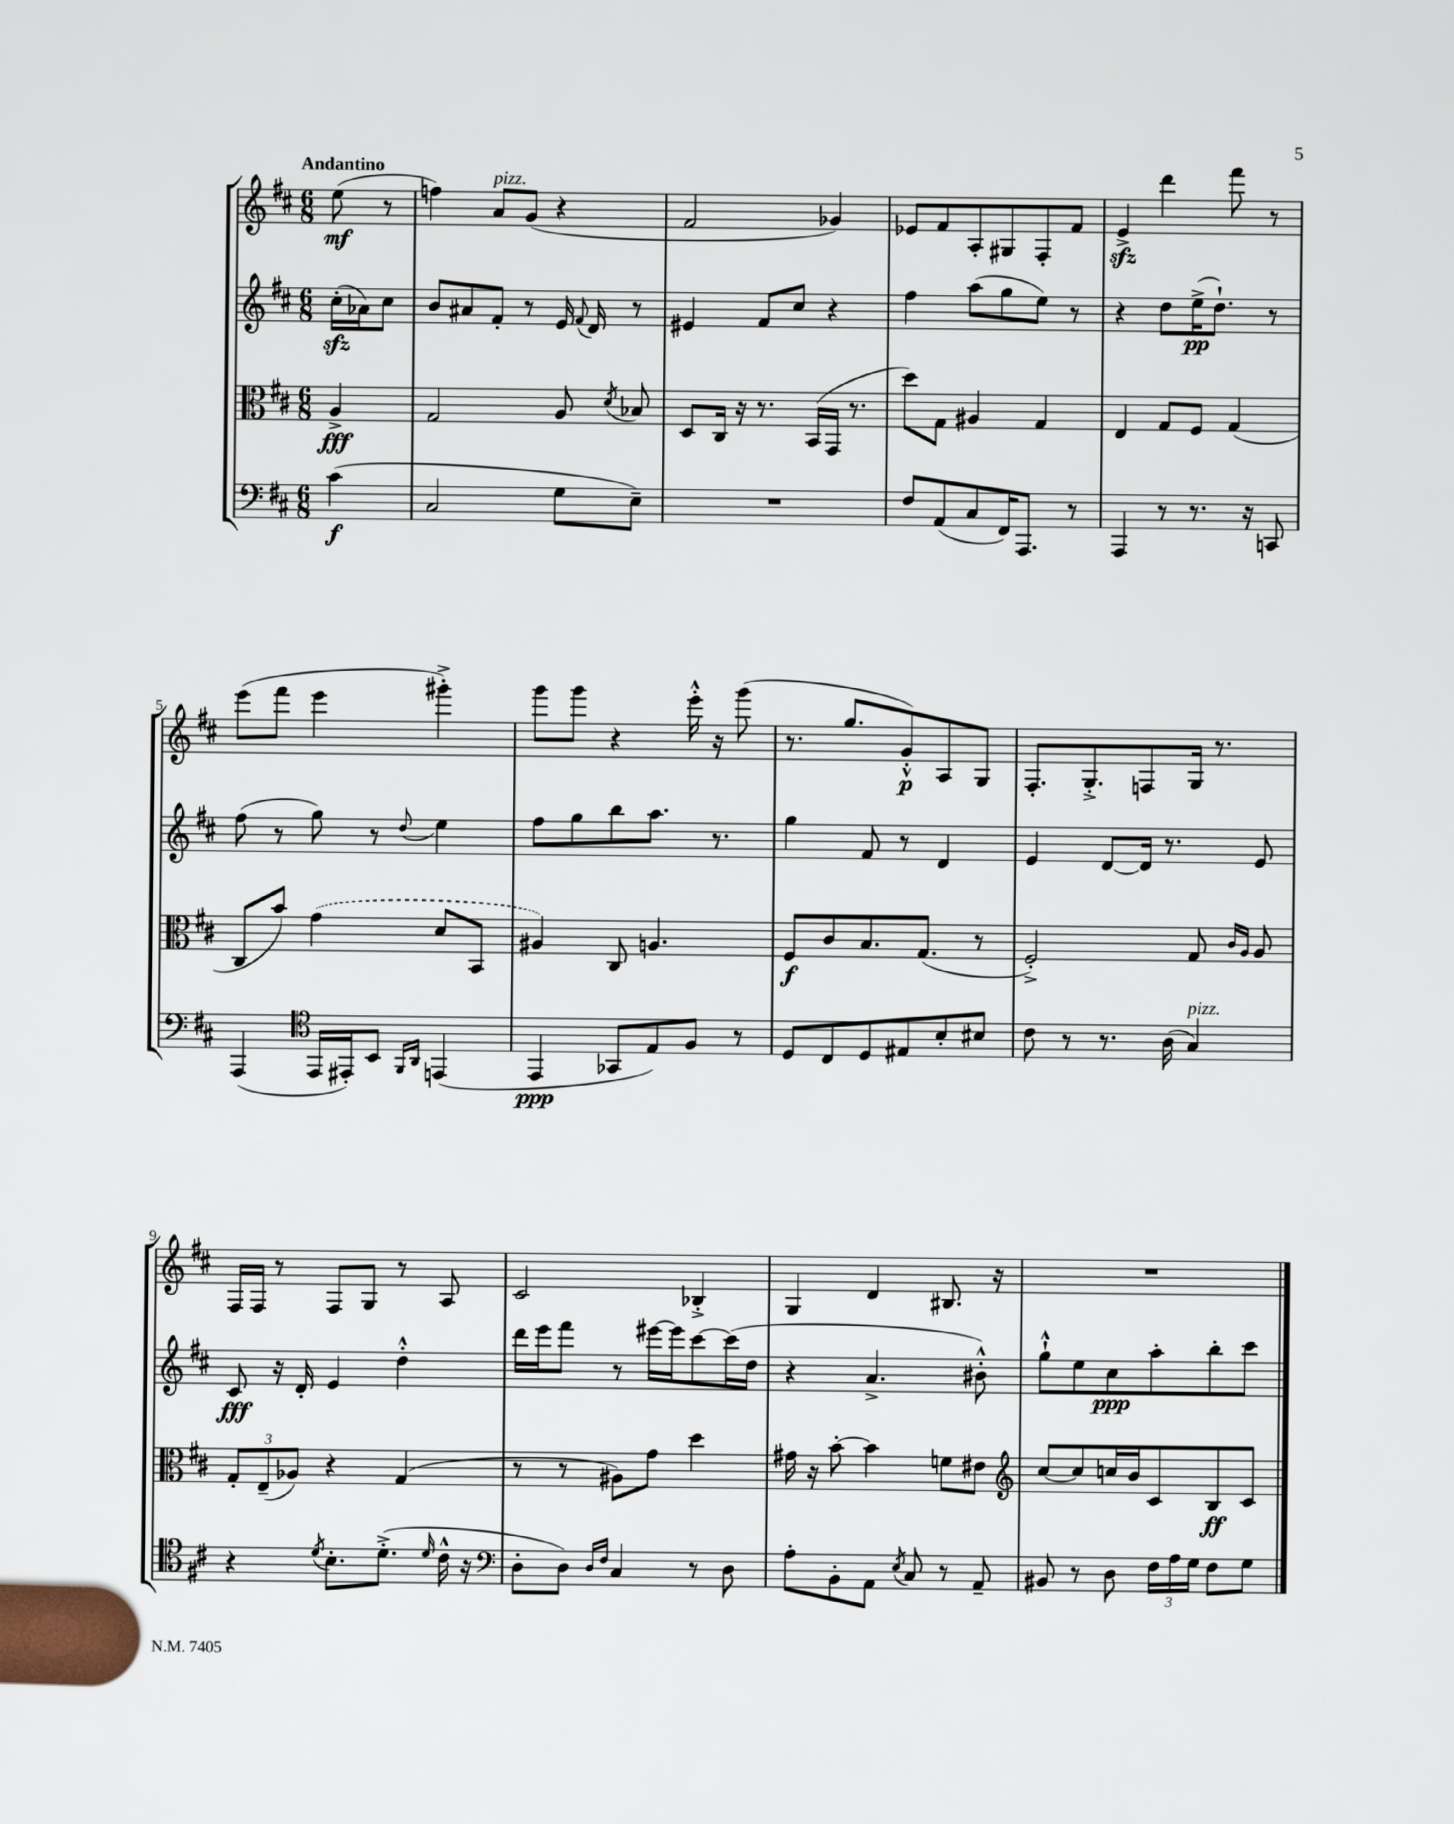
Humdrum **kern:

**kern	**dynam	**kern	**dynam	**kern	**dynam	**kern	**dynam
*part4	*part4	*part3	*part3	*part2	*part2	*part1	*part1
*staff4	*staff4	*staff3	*staff3	*staff2	*staff2	*staff1	*staff1
*clefF4	*	*clefC3	*	*clefG2	*	*clefG2	*
*k[f#c#]	*	*k[f#c#]	*	*k[f#c#]	*	*k[f#c#]	*
*M6/8	*	*M6/8	*	*M6/8	*	*M6/8	*
=	=	=	=	=	=	=	=
!	!	!	!	!	!	!LO:TX:a:B:t=Andantino	!
(4c#\	f	4A^/	fff	(16cc#zz'\LL	.	(8ee\	mf
.	.	.	.	16a-X\J)	.	.	.
.	.	.	.	8cc#\J	.	8r	.
=1	=1	=1	=1	=1	=1	=1	=1
2C#/	.	2G/	.	8b/L	.	4ffn\)	.
.	.	.	.	8a#X/	.	.	.
!	!	!	!	!	!	!LO:TX:a:i:t=pizz.	!
.	.	.	.	8f#'/J	.	8a/L	.
.	.	.	.	8r	.	(8g/J	.
8G\L	.	8A/	.	16e/	.	4r	.
.	.	.	.	8qqf#/	.	.	.
.	.	.	.	16d/	.	.	.
.	.	8qd/	.	.	.	.	.
8E~\J)	.	8B-X/	.	8r	.	.	.
=2	=2	=2	=2	=2	=2	=2	=2
2.r	.	8D/L	.	4e#X/	.	2f#/	.
.	.	16C#/Jk	.	.	.	.	.
.	.	16r	.	.	.	.	.
.	.	8.r	.	8f#/L	.	.	.
.	.	.	.	8cc#/J	.	.	.
.	.	(16BB/LL	.	.	.	.	.
.	.	16GG/JJ	.	4r	.	4g-X/)	.
.	.	8.r	.	.	.	.	.
=3	=3	=3	=3	=3	=3	=3	=3
8F#/L	.	8dd\L)	.	4ff#\	.	8e-X/L	.
(8AA/	.	8G\J	.	.	.	8f#/	.
8C#/	.	4A#X/	.	(8aa\L	.	8A'/	.
16FF#/K)	.	.	.	8gg\	.	8G#X/	.
8.AAA/J	.	.	.	.	.	.	.
.	.	4G/	.	8ee\J)	.	8F#'/	.
8r	.	.	.	8r	.	8f#/J	.
=4	=4	=4	=4	=4	=4	=4	=4
4AAA/	.	4E/	.	4r	.	4ezz^/	.
8r	.	8G/L	.	8dd\L	.	4ddd\	.
8.r	.	8F#/J	.	(16ee^\K	pp	.	.
.	.	.	.	8.dd`\J)	.	.	.
.	.	(4G/	.	.	.	8fff#\	.
16r	.	.	.	.	.	.	.
8CCn/	.	.	.	8r	.	8r	.
!!LO:LB:g=z
=5	=5	=5	=5	=5	=5	=5	=5
(4AAA/	.	8C#/L	.	(8ff#\	.	(8eee\L	.
.	.	8b/J)	.	8r	.	8fff#\J	.
*clefC4	*	*	*	*	*	*	*
16EE/LL	.	(4g\	.	8gg\)	.	4eee\	.
16EE#X'/J)	.	.	.	.	.	.	.
8BB/J	.	.	.	8r	.	.	.
16qqFF#/LL	.	.	.	.	.	.	.
16qqAA/JJ	.	.	.	8qqdd/	.	.	.
(4EEn/	.	8d/L	.	4ee\	.	4ggg#X'^\)	.
.	.	8BB/J	.	.	.	.	.
=6	=6	=6	=6	=6	=6	=6	=6
4EE/	ppp	4A#X/)	.	8ff#\L	.	8ggg\L	.
.	.	.	.	8gg\	.	8ggg\J	.
8GG-X/L	.	8C#/	.	8bb\	.	4r	.
8E/)	.	4.An/	.	8.aa\J	.	.	.
8F#/J	.	.	.	.	.	16eee'^^\	.
.	.	.	.	8.r	.	16r	.
8r	.	.	.	.	.	(8ggg\	.
=7	=7	=7	=7	=7	=7	=7	=7
8D/L	.	8F#/L	f	4gg\	.	8.r	.
8C#/	.	8c#/	.	.	.	.	.
.	.	.	.	.	.	8.gg/L	.
8D/	.	8.B/	.	8f#/	.	.	.
8E#X/	.	.	.	8r	.	8g'^^/)	p
.	.	(8.G/J	.	.	.	.	.
8B'/	.	.	.	4d/	.	8A/	.
8B#X/J	.	8r	.	.	.	8G/J	.
=8	=8	=8	=8	=8	=8	=8	=8
8c#\	.	2F#'^/)	.	4e/	.	8.F#'/L	.
8r	.	.	.	.	.	.	.
.	.	.	.	.	.	8.G'^/	.
8.r	.	.	.	[8d/L	.	.	.
.	.	.	.	16d/Jk]	.	8Fn/	.
(16A\	.	.	.	8.r	.	.	.
!LO:TX:a:i:t=pizz.	!	!	!	!	!	!	!
4G/)	.	8G/	.	.	.	16G/Jk	.
.	.	.	.	.	.	8.r	.
.	.	16qqc#/LL	.	.	.	.	.
.	.	16qqA/JJ	.	.	.	.	.
.	.	8A/	.	8e/	.	.	.
!!LO:LB:g=z
=9	=9	=9	=9	=9	=9	=9	=9
4r	.	12G'/L	.	8c#/	fff	16F#/LL	.
.	.	.	.	.	.	16F#/JJ	.
.	.	(12E~/	.	.	.	.	.
.	.	.	.	16r	.	8r	.
.	.	12A-X/J)	.	.	.	.	.
.	.	.	.	16d'/	.	.	.
8qd/	.	.	.	.	.	.	.
8.B'\L	.	4r	.	4e/	.	8F#/L	.
.	.	.	.	.	.	8G/J	.
(8.d'^\J	.	.	.	.	.	.	.
.	.	(4G/	.	4dd'^^\	.	8r	.
16qqd/	.	.	.	.	.	.	.
16c#^^\	.	.	.	.	.	8A/	.
16r	.	.	.	.	.	.	.
=10	=10	=10	=10	=10	=10	=10	=10
*clefF4	*	*	*	*	*	*	*
8D'\L	.	8r	.	16ddd\LL	.	2c#/	.
.	.	.	.	16eee\J	.	.	.
8D\J)	.	8r	.	8fff#\J	.	.	.
16qqD/LL	.	.	.	.	.	.	.
16qqF#/JJ	.	.	.	.	.	.	.
4C#/	.	8A#X\L)	.	8r	.	.	.
.	.	8g\J	.	[16eee#X\LL	.	.	.
.	.	.	.	16eee#\J]	.	.	.
8r	.	4dd\	.	[8ccc#\	.	4B-X'^/	.
8D\	.	.	.	(16ccc#\L]	.	.	.
.	.	.	.	16dd\JJ	.	.	.
=11	=11	=11	=11	=11	=11	=11	=11
8A'\L	.	16g#X\	.	4r	.	4G/	.
.	.	16r	.	.	.	.	.
8BB'\	.	[8b'\	.	.	.	.	.
8AA\J	.	4b\]	.	4.a^/	.	4d/	.
8qE/	.	.	.	.	.	.	.
8C#/	.	.	.	.	.	.	.
8r	.	8fn\L	.	.	.	8.B#X/	.
8AA~/	.	8e#X\J	.	8b#X'^^\)	.	.	.
.	.	.	.	.	.	16r	.
=12	=12	=12	=12	=12	=12	=12	=12
*	*	*clefG2	*	*	*	*	*
8BB#X/	.	[8cc#/L	.	8gg`^^\L	.	2.r	.
8r	.	8cc#/]	.	8ee\	.	.	.
8D\	.	16ccn/L	.	8cc#\	ppp	.	.
.	.	16b/J	.	.	.	.	.
24F#\LL	.	8c#/	.	8aa'\	.	.	.
24A\	.	.	.	.	.	.	.
24G\JJ	.	.	.	.	.	.	.
8F#\L	.	8B/	ff	8bb'\	.	.	.
8G\J	.	8c#/J	.	8ccc#\J	.	.	.
==	==	==	==	==	==	==	==
*-	*-	*-	*-	*-	*-	*-	*-
